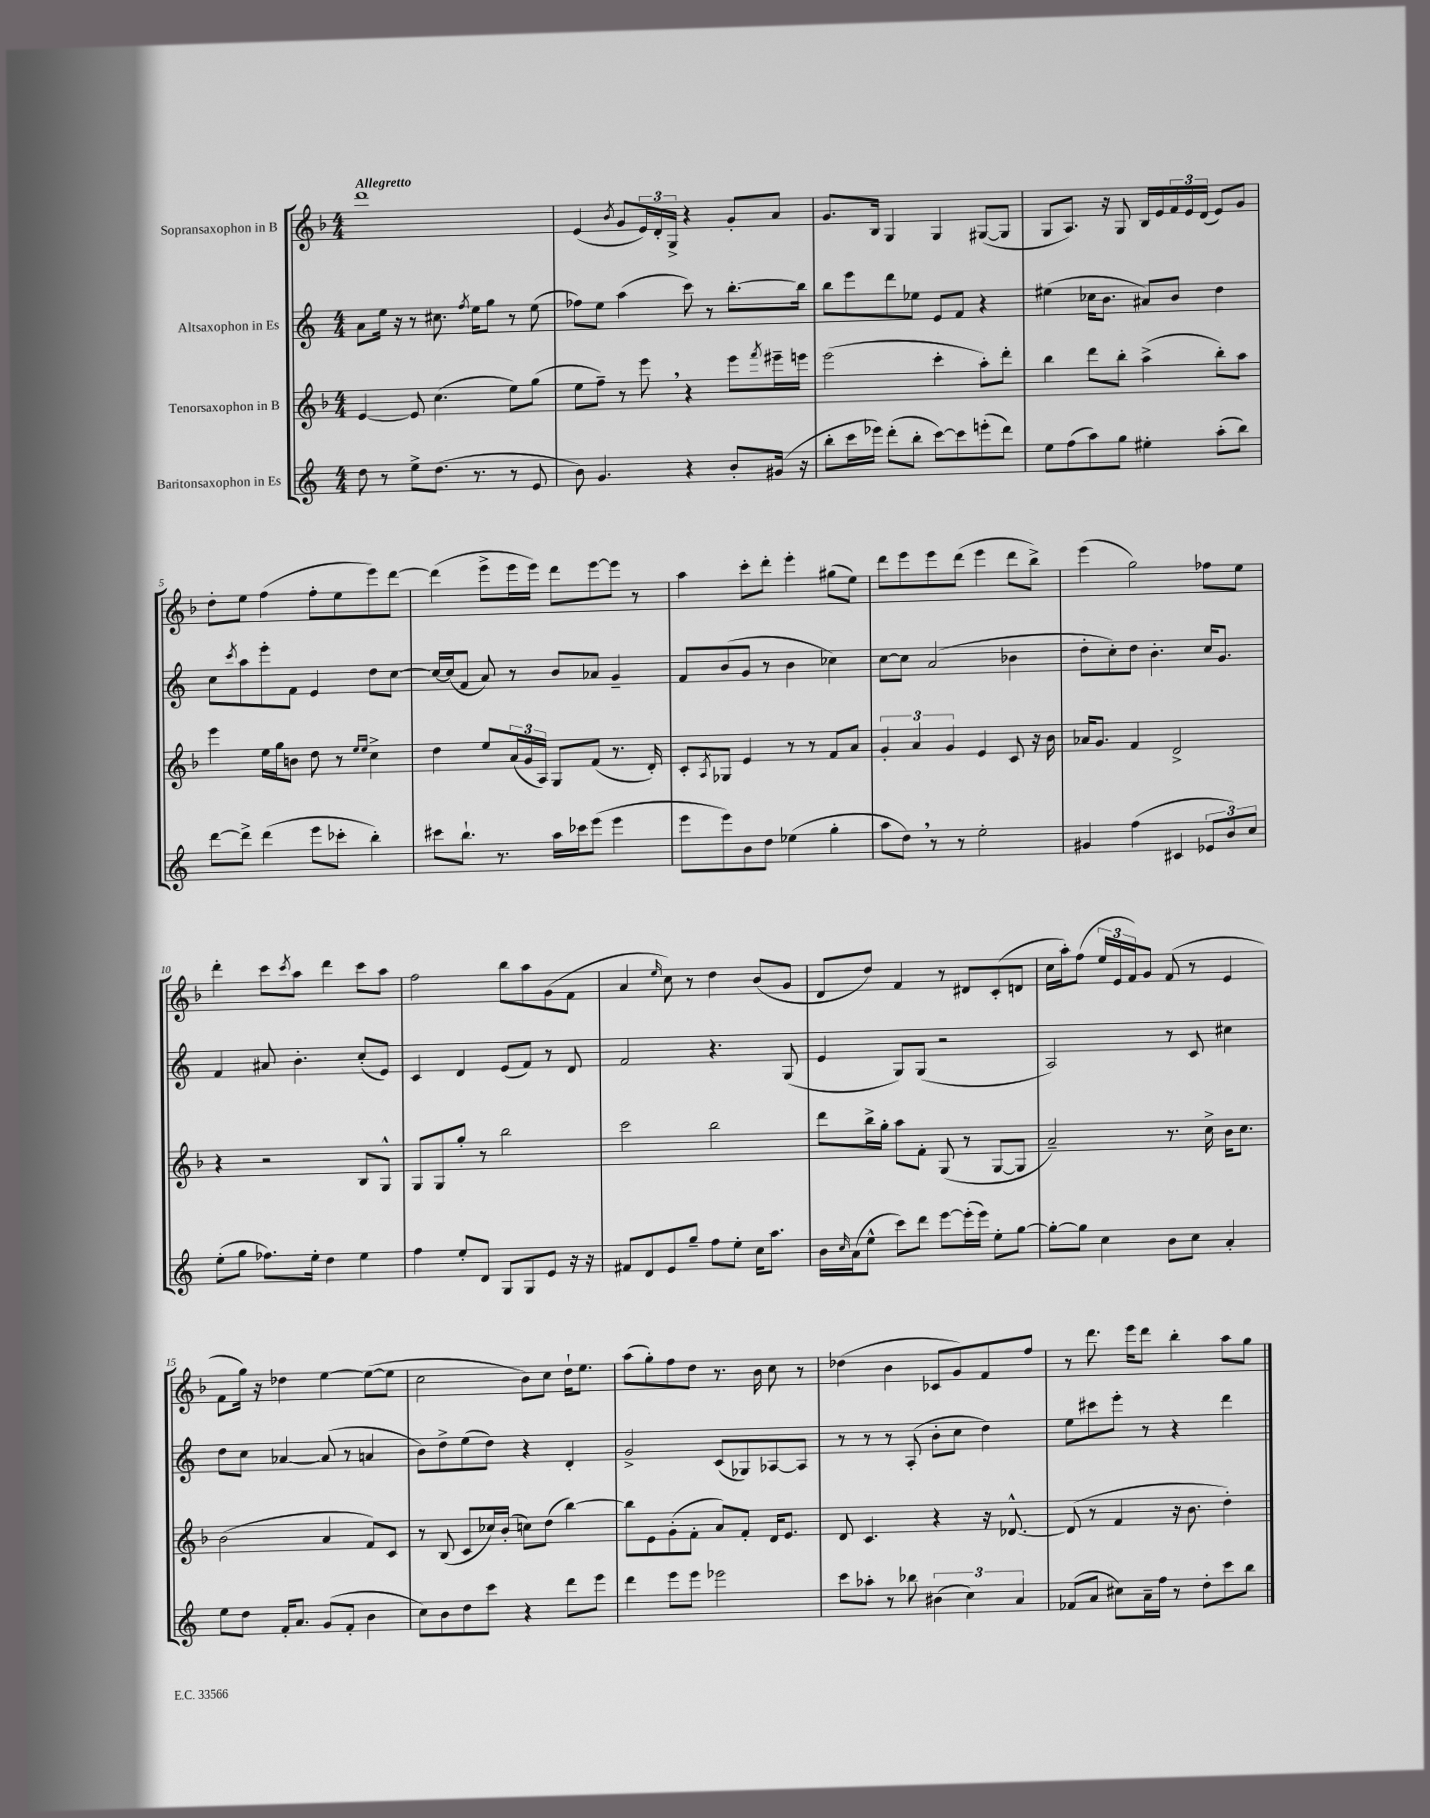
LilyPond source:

<<
\new StaffGroup <<
\new Staff = "s0" \with { instrumentName = "Sopransaxophon in B" } {
    \clef treble \key f \major \numericTimeSignature \time 4/4 \tempo "Allegretto"
    d'''1 |
    e'4( \acciaccatura { bes'8 } g'8 \tuplet 3/2 { e'16) d'16-. g16-> } r4 g'8-. a'8 |
    g'8. bes16 g4 g4 gis8~( gis8 |
    g8 a8.) r16 g8 bes16 e'16 \tuplet 3/2 { f'16 e'16 d'16( } e'8) g'8 |
    d''8-. e''8 f''4( f''8-. e''8 e'''8) d'''8~ |
    d'''4( e'''8-> e'''16 e'''16) d'''8 e'''8~ e'''8 r8 |
    a''4 c'''8-. d'''8-. e'''4-. gis''8( e''8) |
    d'''8 e'''8 e'''8 d'''8( e'''4 d'''8 bes''8->) |
    e'''4( g''2) fes''8 e''8 |
    d'''4-. c'''8 \acciaccatura { c'''8 } a''8 d'''4 c'''8 a''8 |
    f''2 bes''8 a''8 g'8( f'8 |
    a'4 \grace { e''16 } c''8) r8 d''4 bes'8( g'8 |
    d'8 d''8) f'4 r8 dis'8 c'8-.( d'8 |
    c''16 a''16-.) f''8( \tuplet 3/2 { e''16 e'16 f'16) } g'8 f'8( r8 e'4 |
    f'8 g''16) r16 des''4 e''4~ e''8~( e''8 |
    c''2 bes'8) c''8 d''16-! e''8. |
    a''8( g''8-.) f''8 d''8 r8. bes'16 c''8 r8 |
    des''4( bes'4 ces'8 g'8) f'8 f''8 |
    r8 d'''8. e'''16 d'''8 bes''4-. a''8 g''8 \bar "|." |
}
\new Staff = "s1" \with { instrumentName = "Altsaxophon in Es" } {
    \clef treble \key c \major \numericTimeSignature \time 4/4
    a'8 e''16 r16 r8 cis''8. \acciaccatura { f''8 } e''16 g''8 r8 e''8( |
    fes''8) e''8 a''4( c'''8) r8 b''8.~-. b''16 |
    b''8 e'''8 d'''8 ees''8 e'8 f'8 r4 |
    eis''4( ces''16 b'8. ais'8) b'8 d''4 |
    c''8 \acciaccatura { c'''8 } a''8 e'''8-. f'8 e'4 d''8 c''8~ |
    c''16~ c''16( f'8 a'8) r8 b'8 aes'8 g'4-- |
    f'8 b'8( g'8 r8 b'4 ces''4) |
    c''8~ c''8 a'2( bes'4 |
    d''8-. c''8-.) d''8 b'4.-. c''16 g'8. |
    f'4 ais'8 b'4.-. c''8-.( e'8) |
    c'4 d'4 e'8( f'8) r8 d'8 |
    f'2 r4. g8( |
    e'4 g8) g8( r2 |
    a2) r8 c'8 cis''4 |
    d''8 c''8 aes'4~ aes'8( r8 a'4 |
    b'8) d''8-> e''8( d''8) r4 d'4-. |
    g'2-> c'8( ges8) aes8~ aes8 |
    r8 r8 r8 a8-.( b'8-. c''8 d''4) |
    e''8 cis'''8 e'''8-. r8 r4 d'''4 \bar "|." |
}
\new Staff = "s2" \with { instrumentName = "Tenorsaxophon in B" } {
    \clef treble \key f \major \numericTimeSignature \time 4/4
    e'4~ e'8 c''4.( e''8) g''8( |
    e''8 f''8--) r8 e'''8 \breathe r4 e'''8 \acciaccatura { f'''8 } eis'''16-- e'''16 |
    e'''2( c'''4-. a''8-.) d'''8-. |
    bes''4 d'''8 bes''8-. a''4->( bes''8-.) a''8 |
    e'''4 e''16 g''16 b'8 d''8 r8 \grace { e''16 e''16 } c''4-> |
    d''4 e''8 \tuplet 3/2 { a'16( g'16 a16) } g8 f'8( r8. d'16-.) |
    c'8-. \acciaccatura { a8 } ges8 e'4 r8 r8 f'8 a'8 |
    \tuplet 3/2 { g'4-. a'4 g'4 } e'4 c'8 r16 bes'16 |
    aes'16 g'8. f'4 d'2-> |
    r4 r2 bes8 g8-^ |
    g8 g8 g''8-. r8 bes''2 |
    c'''2 bes''2 |
    d'''8 bes''16-> g''16-. a''8 f'8-. g8( r8 g8~ g8 |
    a'2--) r8. c''16-> bes'16 c''8. |
    bes'2( a'4 f'8) c'8 |
    r8 bes8( c'8 ces''16) bes'16-.( c''8) d''8( bes''4~) |
    bes''8 e'8 g'8-.( f'8-. a'8) f'8-. d'16 e'8. |
    d'8 c'4. r4 r16 des'8.~-^ |
    des'8( r8 f'4 r16 bes'8. d''4-.) \bar "|." |
}
\new Staff = "s3" \with { instrumentName = "Baritonsaxophon in Es" } {
    \clef treble \key c \major \numericTimeSignature \time 4/4
    d''8 r8 e''8-> d''8.( r8. r8 e'8 |
    b'8) g'4. r4 b'8-. gis'16( r16 |
    b''8-. c'''16 ees'''16) d'''8-.( b''8-. c'''8~) c'''8 e'''8-.( d'''8) |
    e''8 f''8( a''8) g''8 eis''4-. a''8-.( b''8) |
    d'''8~ d'''8-> d'''4( e'''8 ces'''8-. b''4-.) |
    cis'''8 b''8.-! r8. a''16 ces'''16 e'''8( e'''4 |
    e'''8 e'''8) b'8 d''8 ees''4( g''4-. |
    a''8 d''8) \breathe r8 r8 e''2-. |
    gis'4 f''4( cis'4 \tuplet 3/2 { ees'8 b'8) c''8 } |
    e''8-.( g''8 fes''8.) e''16-. d''4 e''4 |
    f''4 e''8-. d'8 g8 g8 e'8 r16 r16 |
    fis'8 d'8 e'8 g''8-- f''8 e''8-. c''16 a''8. |
    b'16 \grace { c''16 } a'16( e''8-^ c'''8) d'''8 e'''8~ e'''16-.( e'''16) e''8-. g''8~ |
    g''8~-. g''8 c''4 b'8 c''8 a'4-. |
    e''8 d''8 f'16-. a'8. g'8( f'8-. b'4 |
    c''8) b'8 d''8 c'''8 r4 d'''8 e'''8 |
    d'''4 e'''8 e'''8 ees'''2 |
    c'''8 aes''8-. r8 bes''8 \tuplet 3/2 { bis'4( c''4) a'4 } |
    fes'8( a'8 cis''8) a'16-- f''16 r8 d''8-. c'''8 b''8 \bar "|." |
}
>>
>>
